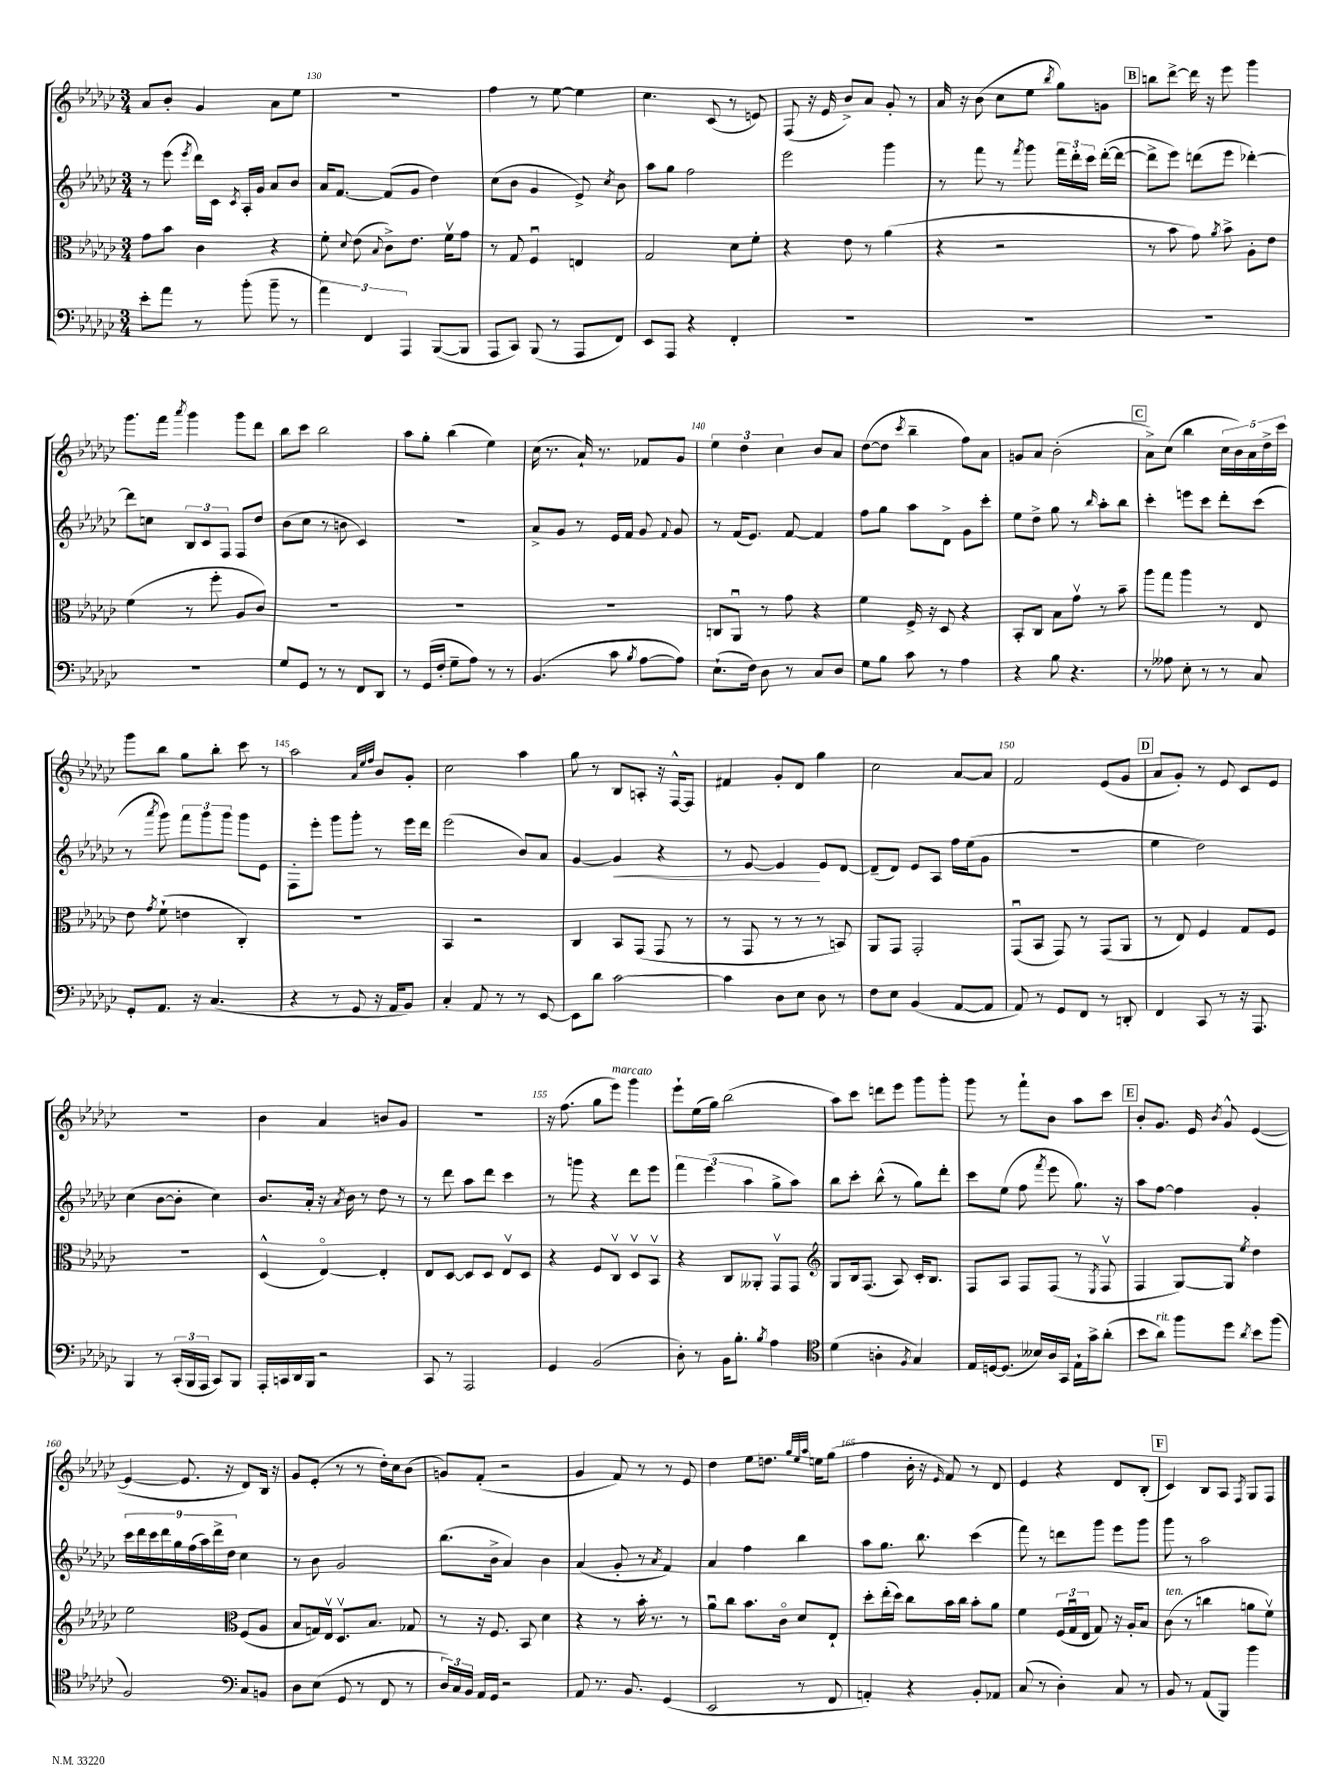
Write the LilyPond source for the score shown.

<<
\new StaffGroup <<
\new Staff = "s0" {
    \clef treble \key ges \major \numericTimeSignature \time 3/4
    \autoBeamOff aes'8[ bes'8]-. ges'4 aes'8[ ees''8] |
    R2. |
    f''4 r8 ees''8~ ees''4 |
    ces''4. ces'8( r8 e'8) |
    f8( r16 ees'16 bes'8[->) aes'8] ges'8-. r8 |
    aes'16 r16 bes'8( ces''8[ ees''8] \acciaccatura { bes''8 } ges''8[) g'8] |
    \mark \markup { \box "B" } b''8[ des'''8]~-> des'''16 r16 ees'''8 ges'''4 |
    ges'''8.[ f'''16] \acciaccatura { aes'''8 } ges'''4 ges'''8[ des'''8] |
    bes''8[ ces'''8] bes''2 |
    aes''8[ ges''8]-. bes''4( ees''4) |
    ces''16( r8. aes'16-!) r8. fes'8[ ges'8] |
    \tuplet 3/2 { ees''4 des''4 ces''4 } bes'8[ aes'8] |
    des''8[~( des''8] \acciaccatura { ces'''8 } bes''4-- f''8[) aes'8] |
    g'8[ aes'8] bes'2-.( |
    \mark \markup { \box "C" } aes'8[->) ces''8]( bes''4 \tuplet 5/4 { ces''16[ bes'16) aes'16 des''16-> ces'''16] } |
    ges'''8[ bes''8] ges''8[ bes''8]-. ces'''8 r8 |
    aes''2 \grace { aes'32[ ees''32 f''32] } bes'8[ ges'8]-. |
    ces''2 aes''4 |
    ges''8 r8 bes8[ a8]-. r16 f16[~-^ f8] |
    fis'4 ges'8[-. des'8] ges''4 |
    ces''2 aes'8[~ aes'8] |
    f'2 ees'8[( ges'8] |
    \mark \markup { \box "D" } aes'8[ ges'8]-.) r8 ees'8 ces'8[ ees'8] |
    R2. |
    bes'4 aes'4 b'8[ ges'8] |
    R2. |
    r16 f''8.( ges''8[ ees'''8]^\markup { \italic "marcato" }) ges'''4 |
    ees'''8[-! ees''16( ges''16]) bes''2( |
    aes''8[) ces'''8] d'''8[ ees'''8] ges'''8[ ges'''8]-. |
    ges'''8 r8 f'''8[-! bes'8] aes''8[ ces'''8] |
    \mark \markup { \box "E" } bes'8[-. ges'8.] ees'16 \acciaccatura { bes'8 } ges'8-^ ees'4~( |
    ees'4~ ees'8. r16 des'8[) bes16] r16 |
    ges'8[ ees'8]-.( r8 r8 des''16[-.) ces''16 bes'8]( |
    g'8[) f'8]-.( r2 |
    ges'4 f'8) r8 r8 ees'8 |
    des''4 ees''8[ d''8.] \grace { ges''32[ ees''32 aes''32] } e''16[ ges''8]( |
    f''4 bes'16-. r16 \grace { ees'16 } f'8) r8 des'8 |
    ees'4 r4 des'8[ bes8]-.( |
    \mark \markup { \box "F" } ces'4) bes8[ aes8] \acciaccatura { f8 } ges8[ f8] \bar "|." |
}
\new Staff = "s1" {
    \clef treble \key ges \major \numericTimeSignature \time 3/4
    \autoBeamOff r8 ees'''8( \acciaccatura { ees'''8 } des'''16[) ces'16] \acciaccatura { ces'8 } aes16[-. ges'16] aes'8[ bes'8] |
    aes'16[ f'8.]~ f'8[( ges'8] des''4) |
    ces''8[( bes'8] ges'4 ees'8->) \acciaccatura { ces''8 } bes'8 |
    aes''8[ ges''8] f''2 |
    ees'''2 ges'''4 |
    r8 f'''8 r8 \acciaccatura { f'''8 } ges'''8 \tuplet 3/2 { f'''16[ des'''16-. ces'''16] } des'''16[~-.( des'''16]~ |
    \mark \markup { \box "B" } des'''8[-> ees'''8]) d'''8[( ees'''8] des'''4~-.) |
    des'''8[ c''8] \tuplet 3/2 { bes8[ ces'8 f8] } f8[ des''8] |
    bes'8[( ces''8] r8 b'8 ces'4) |
    R2. |
    aes'8[-> ges'8] r8 ees'16[ f'16] ges'8 \appoggiatura { f'8 } ges'8 |
    r8 f'16[( ees'8.]) f'8~ f'4 |
    f''8[ ges''8] aes''8[ des'8]-> ges'8[ ces'''8]-. |
    ees''8[ des''8]-> ges''8 r8 \grace { bes''16 } aes''8[-. bes''8] |
    \mark \markup { \box "C" } ces'''4-. e'''8[ ces'''8] des'''8[-. ces'''8]( |
    r8 \acciaccatura { aes'''8 } ges'''8) \tuplet 3/2 { f'''8[ ges'''8 ges'''8] } ges'''8[ ees'8] |
    f8[-. ees'''8]-. ges'''8[ ges'''8]-. r8 ees'''16[ des'''16] |
    ees'''2( bes'8[) aes'8] |
    ges'4~ ges'4\< r4 |
    r8 ees'8~ ees'4\! ees'8[ des'8]~ |
    des'8[--( des'8]) ees'8[ aes8] f''16[ ees''16( ges'8] |
    R2. |
    \mark \markup { \box "D" } ees''4 des''2) |
    ces''4( bes'8[~ bes'8]-. ces''4) |
    bes'8.[ aes'16]-. r16 \acciaccatura { aes'8 } bes'16 r8 des''8 r8 |
    r8 des'''8 aes''8[ des'''8] ces'''4 |
    r8 g'''8 r4 des'''8[ ees'''8] |
    \tuplet 3/2 { f'''4 ees'''4( aes''4 } ges''8[-> aes''8]) |
    bes''8[ ces'''8]-. bes''8-^( r8 ges''8[) des'''8]-. |
    ces'''8[ ees''8]( f''8 \acciaccatura { f'''8 } ees'''8 ges''8.) r16 |
    \mark \markup { \box "E" } aes''8[ f''8]~ f''4 ges'4-. |
    \tuplet 9/8 { ces'''16[ des'''16 ces'''16 des'''16 ges''16 f''16( aes''16) des'''16-> des''16] } ces''4 |
    r8 bes'8 ges'2 |
    bes''8.[( bes'16]-> aes'4) bes'4 |
    aes'4( ges'8-. r8 \acciaccatura { aes'8 } f'4) |
    aes'4 f''4 bes''4 |
    aes''8[ ges''8.] bes''8. ces'''4( |
    f'''8) r8 d'''8[ ges'''8] ees'''8[ ges'''8] |
    \mark \markup { \box "F" } ges'''8 r8 aes''2 \bar "|." |
}
\new Staff = "s2" {
    \clef alto \key ges \major \numericTimeSignature \time 3/4
    \autoBeamOff ges'8[ bes'8] ces'4 r4 |
    f'8-. \appoggiatura { des'8 } ees'8( \appoggiatura { bes8 } ces'8[->) ees'8.] f'16[\upbow ges'8] |
    r8 ges8 f4\downbow e4 |
    ges2 des'8[ f'8]-. |
    r4 ees'8 r8 aes'4( |
    r4 r2 |
    \mark \markup { \box "B" } r8 bes'8 ges'8) \acciaccatura { aes'8 } bes'8-> aes8[-. ees'8] |
    f'4( r8 f''8-. aes8[ ces'8]) |
    R2. |
    R2. |
    R2. |
    c8[ aes,8]\downbow r8 ges'8 r4 |
    f'4 f16-> r16 des8 r4 |
    bes,8[-. ces8] bes8[ ges'8]\upbow r8 bes'8-- |
    \mark \markup { \box "C" } aes''8[ ges''8] aes''4 r8 ees8 |
    ees'8 \acciaccatura { ges'8 } f'8-!( e'4 ces4-.) |
    R2. |
    bes,4 r2 |
    ces4 bes,8[ ges,8]( ges,8 r8 |
    r8 ges,8 r8 r8 r8 b,8) |
    aes,8[ ges,8] ges,2-. |
    ges,8[\downbow( bes,8] ges,8) r8 ges,8[( aes,8] |
    \mark \markup { \box "D" } r8 ees8) f4 ges8[ f8] |
    R2. |
    des4-^( ees4~\flageolet) ees4-. |
    ees8[ des8]~ des8[ des8] ees8[\upbow des8] |
    r4 f8[ ces8]\upbow des8[\upbow bes,8]\upbow |
    r4 ces8[ aeses,8]-. ges,8[\upbow ges,8] |
    \clef treble ges8[ bes16 f8.]( aes8) ces'16[-. bes8.] |
    f8[ aes8] f8[ f8]( r8 \acciaccatura { ees8 } f8\upbow |
    \mark \markup { \box "E" } f4 ges8[~) ges8] \acciaccatura { ees''8 } des''4 |
    ees''2 \clef alto f8[( aes8] |
    bes8[ g16) ees16]\upbow des8.[\upbow bes8.] ges8 |
    r8 r16 f8. bes,8 des'4 |
    r4 r8 bes'16-. r8. r8 |
    aes'8[\downbow ces''8] bes'8.[ ces'16]\flageolet des'8[ ees8]-! |
    des''8[-. ees''16-.( des''16]) ces''8[ bes'16 ces''16] bes'8[-. aes'8] |
    f'4 \tuplet 3/2 { f16[( ges16\downbow ees16] } ges8) r16 aes16[-. bes8] |
    \mark \markup { \box "F" } ces'8^\markup { \italic "ten." }( r8 c''4 a'8[ f'8]\upbow) \bar "|." |
}
\new Staff = "s3" {
    \clef bass \key ges \major \numericTimeSignature \time 3/4
    \autoBeamOff ees'8[-. aes'8] r8 bes'8-.( bes'8-- r8 |
    \tuplet 3/2 { aes'4) f,4 aes,,4 } bes,,8[~( bes,,8] |
    aes,,8[ ces,8]) bes,,8( r8 aes,,8[ f,8]) |
    ees,8[ aes,,8] r4 f,4-. |
    R2. |
    R2. |
    \mark \markup { \box "B" } R2. |
    R2. |
    ges8[ ges,8] r8 r8 f,8[ des,8] |
    r8 ges,16[( f16]-. ges8[-- aes8]) r8 r8 |
    bes,4.( ces'8 \acciaccatura { bes8 } aes8[~ aes8]) |
    ees8.[-!( f16]) des8 r8 ces8[ des8] |
    ges8[ bes8] ces'8 r8 aes4 |
    r4 bes8 r4. |
    \mark \markup { \box "C" } r8 aeses8 ees8-. r8 r8 ces8 |
    ges,8[-. aes,8.] r16 ces4.( |
    r4 r8 ges,8 r16 aes,16[ bes,8]) |
    ces4-. aes,8 r8 r8 ees,8~ |
    ees,8[ des'8] ces'2~ |
    ces'4 des8[ ees8] des8 r8 |
    f8[ ees8] bes,4( aes,8[~ aes,8] |
    aes,8) r8 ges,8[ f,8] r8 d,8-. |
    \mark \markup { \box "D" } f,4 ces,8 r8 r16 aes,,8. |
    bes,,4 r8 \tuplet 3/2 { ces,16[-.( bes,,16 aes,,16] } ces,8[) bes,,8] |
    aes,,16[-. c,16 des,16 bes,,16] r2 |
    ces,8 r8 aes,,2 |
    ges,4 bes,2( |
    des8-.) r8 bes,16[ bes8.]-. \acciaccatura { bes8 } aes4 |
    \clef tenor des'4( a4-. \acciaccatura { f8 } ges4) |
    ees16[ d16~ d8.]( beses16[) aes16 ges,16] ees16[-! ges'16-> aes'8]-.( |
    \mark \markup { \box "E" } bes'8[ aes'8]^\markup { \italic "rit." }) f''8[ des''8] \acciaccatura { aes'8 } bes'8[ f''8]( |
    f2) \clef bass ces8[ b,8] |
    des8[ ees8]( ges,8 r8 f,8 r8 |
    \tuplet 3/2 { des16[) ces16 bes,16] } aes,16[ ges,16] r2 |
    aes,8 r8. bes,8. ges,4( |
    ees,2 r8 f,8 |
    a,4-.) r4 bes,8[-. aes,8] |
    ces8( r8 des4-.) ces8 r8 |
    \mark \markup { \box "F" } bes,8 r8 aes,8[( bes,,8]) bes'4 \bar "|." |
}
>>
>>
\layout { \context { \Score currentBarNumber = #129 \override BarNumber.break-visibility = ##(#f #t #t) barNumberVisibility = #(every-nth-bar-number-visible 5) } }
